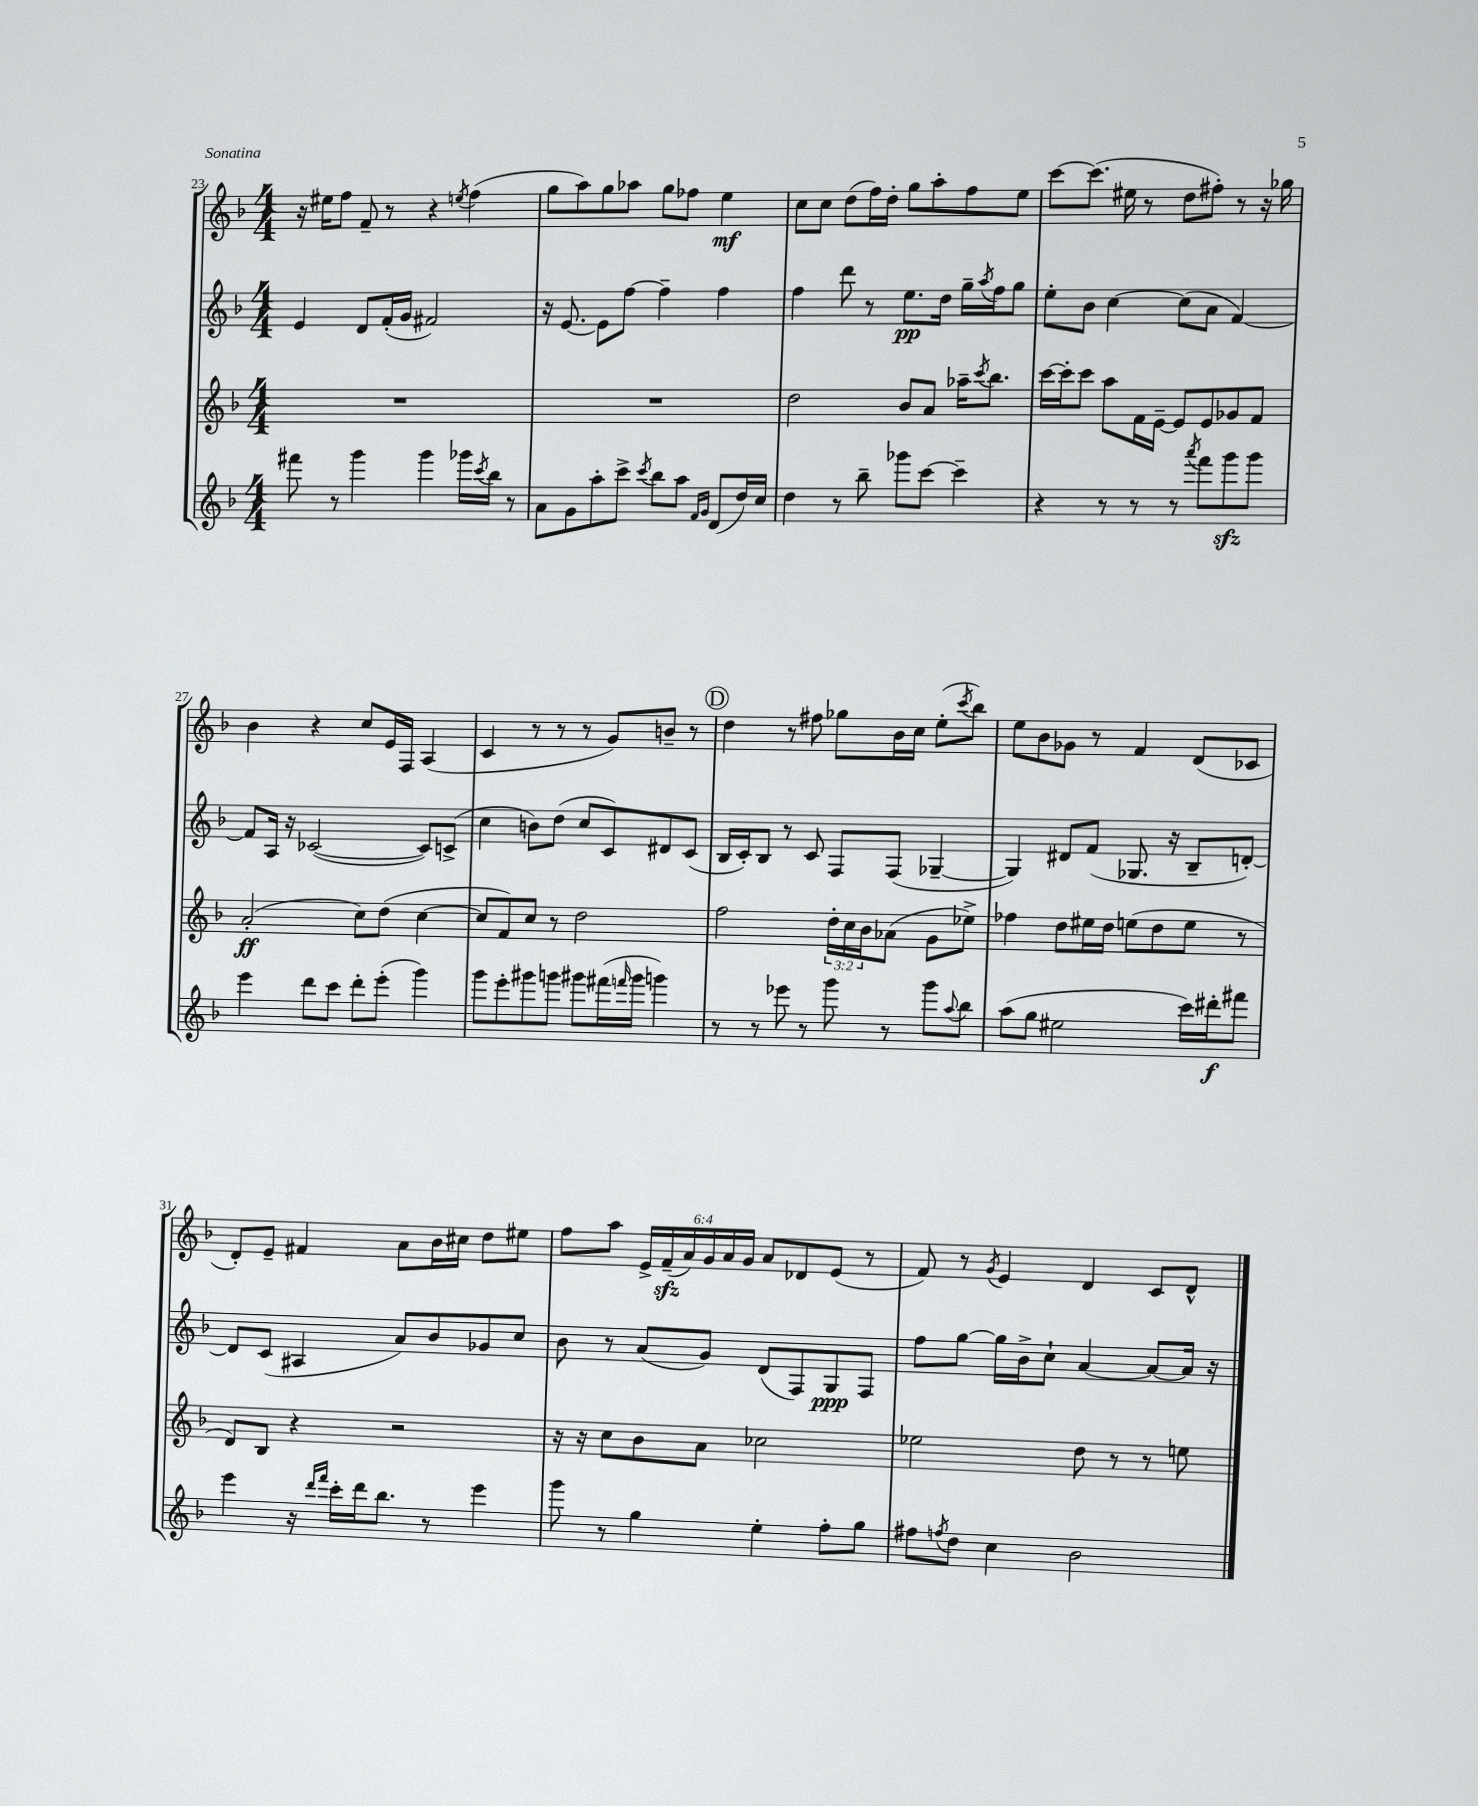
<<
\new StaffGroup <<
\new Staff = "s0" {
    \clef treble \key f \major \numericTimeSignature \time 4/4 \override Staff.TupletNumber.text = #tuplet-number::calc-fraction-text
    r16 eis''16 f''8 f'8-- r8 r4 \acciaccatura { e''8 } f''4( |
    g''8 a''8) g''8 aes''8 g''8 fes''8 e''4\mf |
    c''8 c''8 d''8( f''16) d''16-. g''8 a''8-. f''8 e''8 |
    c'''8~ c'''8.( eis''16 r8 d''8 fis''8-.) r8 r16 ges''16 |
    bes'4 r4 c''8 e'16 f16 a4( |
    c'4 r8 r8 r8 g'8) b'8-- r8 |
    \mark \markup { \circle "D" } d''4 r8 fis''8 ges''8 bes'16 c''16 e''8-.( \acciaccatura { c'''8 } bes''8) |
    e''8 bes'8 ges'8 r8 f'4 d'8( ces'8 |
    d'8-.) e'8-- fis'4 a'8 bes'16 cis''16 d''8 eis''8 |
    f''8 a''8 \tuplet 6/4 { e'16-> f'16--\sfz( a'16) g'16 a'16 g'16 } a'8 des'8 e'8( r8 |
    f'8) r8 \acciaccatura { g'8 } e'4 d'4 c'8 d'8-^ \bar "|." |
}
\new Staff = "s1" {
    \clef treble \key f \major \numericTimeSignature \time 4/4
    e'4 d'8 f'16-.( g'16 fis'2) |
    r16 e'8.~ e'8 f''8~ f''4-- f''4 |
    f''4 d'''8 r8 e''8.\pp d''16 g''16-- \acciaccatura { a''8 } f''16 g''8 |
    e''8-. bes'8 c''4~ c''8( a'8 f'4~) |
    f'8 a16 r16 ces'2~( ces'8) c'8->( |
    c''4 b'8) d''8( c''8 c'8) dis'8 c'8( |
    \mark \markup { \circle "D" } bes16 c'16-.) bes8 r8 c'8 f8 f8( ges4~-- |
    ges4) dis'8 f'8( ges8. r16 bes8-- d'8~-.) |
    d'8 c'8( ais4 a'8) bes'8 ges'8 c''8 |
    bes'8 r8 a'8( g'8) d'8( f8) g8\ppp f8 |
    f''8 g''8~ g''16 bes'16-> c''8-! a'4~ a'8~ a'16 r16 \bar "|." |
}
\new Staff = "s2" {
    \clef treble \key f \major \numericTimeSignature \time 4/4 \override Staff.TupletNumber.text = #tuplet-number::calc-fraction-text
    R1 |
    R1 |
    d''2 bes'8 a'8 aes''16-- \acciaccatura { c'''8 } bes''8. |
    c'''16~ c'''16-. c'''8 a''8 f'16 e'16~-- e'8 e'8 ges'8 f'8 |
    a'2-.\ff( c''8) d''8( c''4~ |
    c''8 f'8) c''8 r8 d''2 |
    \mark \markup { \circle "D" } f''2 \tuplet 3/2 { d''16-. c''16 bes'16 } aes'8( g'8 ees''8->) |
    fes''4 d''8 eis''16 d''16 e''8( d''8 e''8 r8 |
    d'8) bes8 r4 r2 |
    r16 r16 c''8 bes'8 a'8 ces''2 |
    ees''2 d''8 r8 r8 e''8 \bar "|." |
}
\new Staff = "s3" {
    \clef treble \key f \major \numericTimeSignature \time 4/4
    fis'''8 r8 g'''4 g'''4 ges'''16 \acciaccatura { c'''8 } bes''16 r8 |
    a'8 g'8 a''8-. c'''8-> \acciaccatura { c'''8 } bes''8 a''8 \grace { f'16 g'16 } d'8( d''16) c''16 |
    d''4 r8 bes''8-- ges'''8 c'''8~ c'''4-- |
    r4 r8 r8 r8 \acciaccatura { a'''8 } f'''8 g'''8\sfz g'''8 |
    e'''4 d'''8 c'''8 d'''8-. e'''8-.( g'''4) |
    g'''8 e'''8-. gis'''8 g'''8 gis'''8 fis'''16( \grace { f'''16 } gis'''16 g'''4) |
    \mark \markup { \circle "D" } r8 r8 ees'''8 r8 g'''8 r8 g'''8 \appoggiatura { a''8 } bes''8 |
    a''8( g''8 eis''2 c'''16) dis'''16-.\f fis'''8 |
    e'''4 r16 \grace { d'''16 f'''16 } c'''16-. d'''16 bes''8. r8 e'''4 |
    g'''8 r8 g''4 e''4-. f''8-. g''8 |
    fis''8 \acciaccatura { f''8 } d''8 c''4 bes'2 \bar "|." |
}
>>
>>
\layout { \context { \Score currentBarNumber = #23 } }
